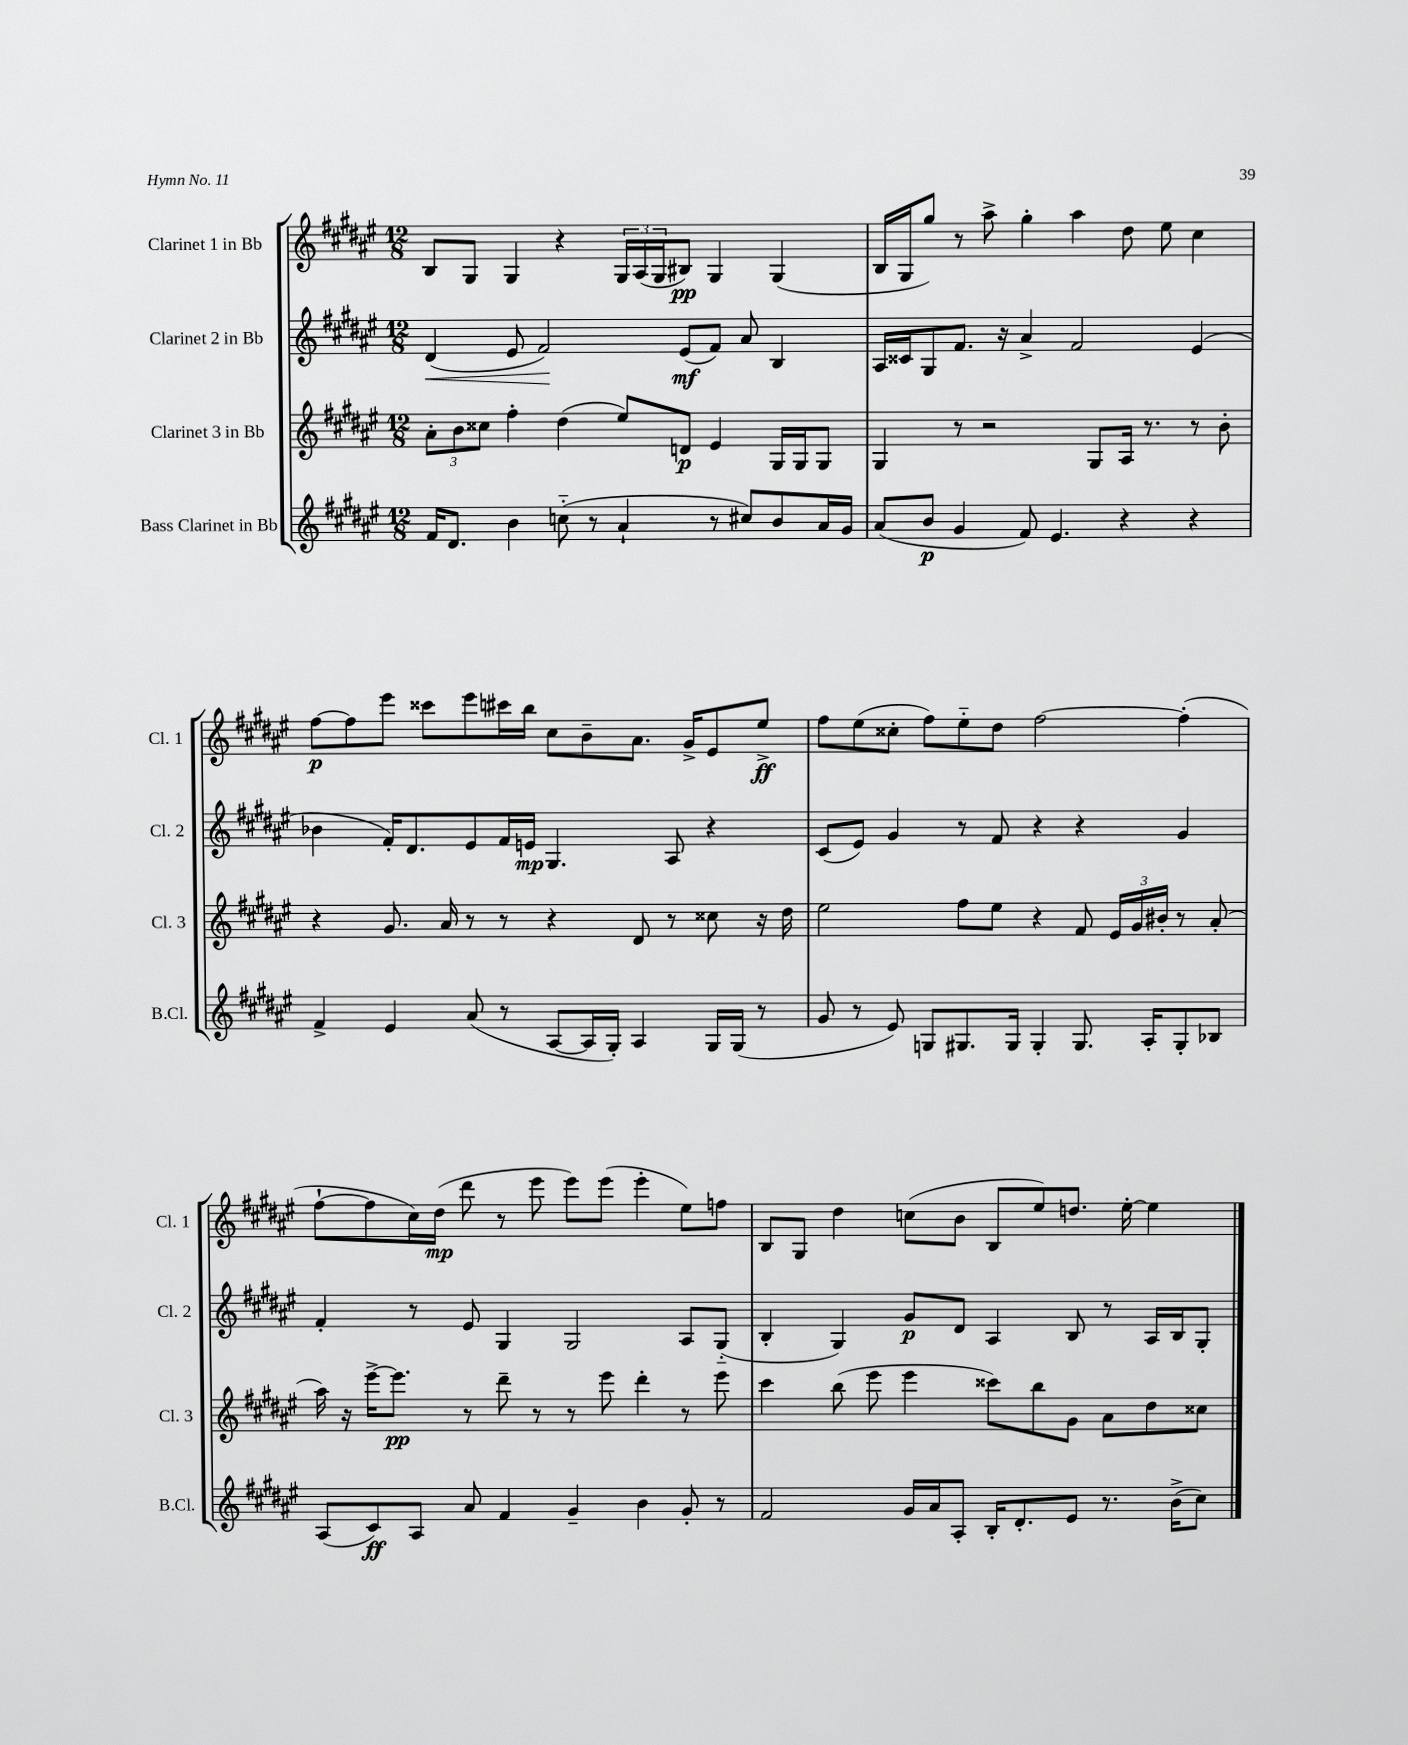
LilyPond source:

<<
\new StaffGroup <<
\new Staff = "s0" \with { instrumentName = "Clarinet 1 in Bb" shortInstrumentName = "Cl. 1" } {
    \clef treble \key fis \major \numericTimeSignature \time 12/8
    b8 gis8 gis4 r4 \tuplet 3/2 { gis16 ais16( gis16 } bis8\pp) gis4 gis4( |
    b16 gis16 gis''8) r8 ais''8-> gis''4-. ais''4 dis''8 eis''8 cis''4 |
    fis''8~\p fis''8 eis'''8 cisis'''8 eis'''8 cis'''16 b''16 cis''8 b'8-- ais'8. gis'16-> eis'8 eis''8->\ff |
    fis''8 eis''8( cisis''8-. fis''8) eis''8-_ dis''8 fis''2~ fis''4-.( |
    fis''8~-! fis''8 cis''16) dis''16\mp( dis'''8 r8 eis'''8 eis'''8) eis'''8( eis'''4-. eis''8) f''8 |
    b8 gis8 dis''4 c''8( b'8 b8 eis''8) d''8. eis''16~-. eis''4 \bar "|." |
}
\new Staff = "s1" \with { instrumentName = "Clarinet 2 in Bb" shortInstrumentName = "Cl. 2" } {
    \clef treble \key fis \major \numericTimeSignature \time 12/8
    dis'4\<( eis'8 fis'2\!) eis'8\mf( fis'8) ais'8 b4 |
    ais16 cisis'16 gis8 fis'8. r16 ais'4-> fis'2 eis'4( |
    bes'4 fis'16-.) dis'8. eis'8 fis'16 e'16\mp gis4. ais8 r4 |
    cis'8( eis'8) gis'4 r8 fis'8 r4 r4 gis'4 |
    fis'4-. r8 eis'8 gis4 gis2 ais8 gis8-_( |
    b4-. gis4) gis'8\p dis'8 ais4 b8 r8 ais16 b16 gis8-. \bar "|." |
}
\new Staff = "s2" \with { instrumentName = "Clarinet 3 in Bb" shortInstrumentName = "Cl. 3" } {
    \clef treble \key fis \major \numericTimeSignature \time 12/8
    \tuplet 3/2 { ais'8-. b'8 cisis''8 } fis''4-. dis''4( eis''8) d'8\p eis'4 gis16 gis16 gis8 |
    gis4 r8 r2 gis8 ais16 r8. r8 b'8-. |
    r4 gis'8. ais'16 r8 r8 r4 dis'8 r8 cisis''8 r16 dis''16 |
    eis''2 fis''8 eis''8 r4 fis'8 \tuplet 3/2 { eis'16 gis'16 bis'16-. } r8 ais'8-.( |
    ais''16) r16 eis'''16~-> eis'''8.\pp r8 dis'''8-- r8 r8 eis'''8 dis'''4-. r8 eis'''8 |
    cis'''4 b''8( eis'''8 eis'''4 cisis'''8) b''8 gis'8 ais'8 dis''8 cisis''8 \bar "|." |
}
\new Staff = "s3" \with { instrumentName = "Bass Clarinet in Bb" shortInstrumentName = "B.Cl." } {
    \clef treble \key fis \major \numericTimeSignature \time 12/8
    fis'16 dis'8. b'4 c''8-_( r8 ais'4-! r8 cis''8) b'8 ais'16 gis'16 |
    ais'8( b'8\p gis'4 fis'8) eis'4. r4 r4 |
    fis'4-> eis'4 ais'8( r8 ais8~ ais16 gis16-.) ais4 gis16 gis16( r8 |
    gis'8 r8 eis'8) g8 gis8. gis16 gis4-. gis8. ais16-. gis8-. bes8 |
    ais8( cis'8\ff) ais8 ais'8 fis'4 gis'4-- b'4 gis'8-. r8 |
    fis'2 gis'16 ais'16 ais8-. b16-. dis'8.-. eis'8 r8. b'16->( cis''8) \bar "|." |
}
>>
>>
\layout { \context { \Score \remove "Bar_number_engraver" } }
